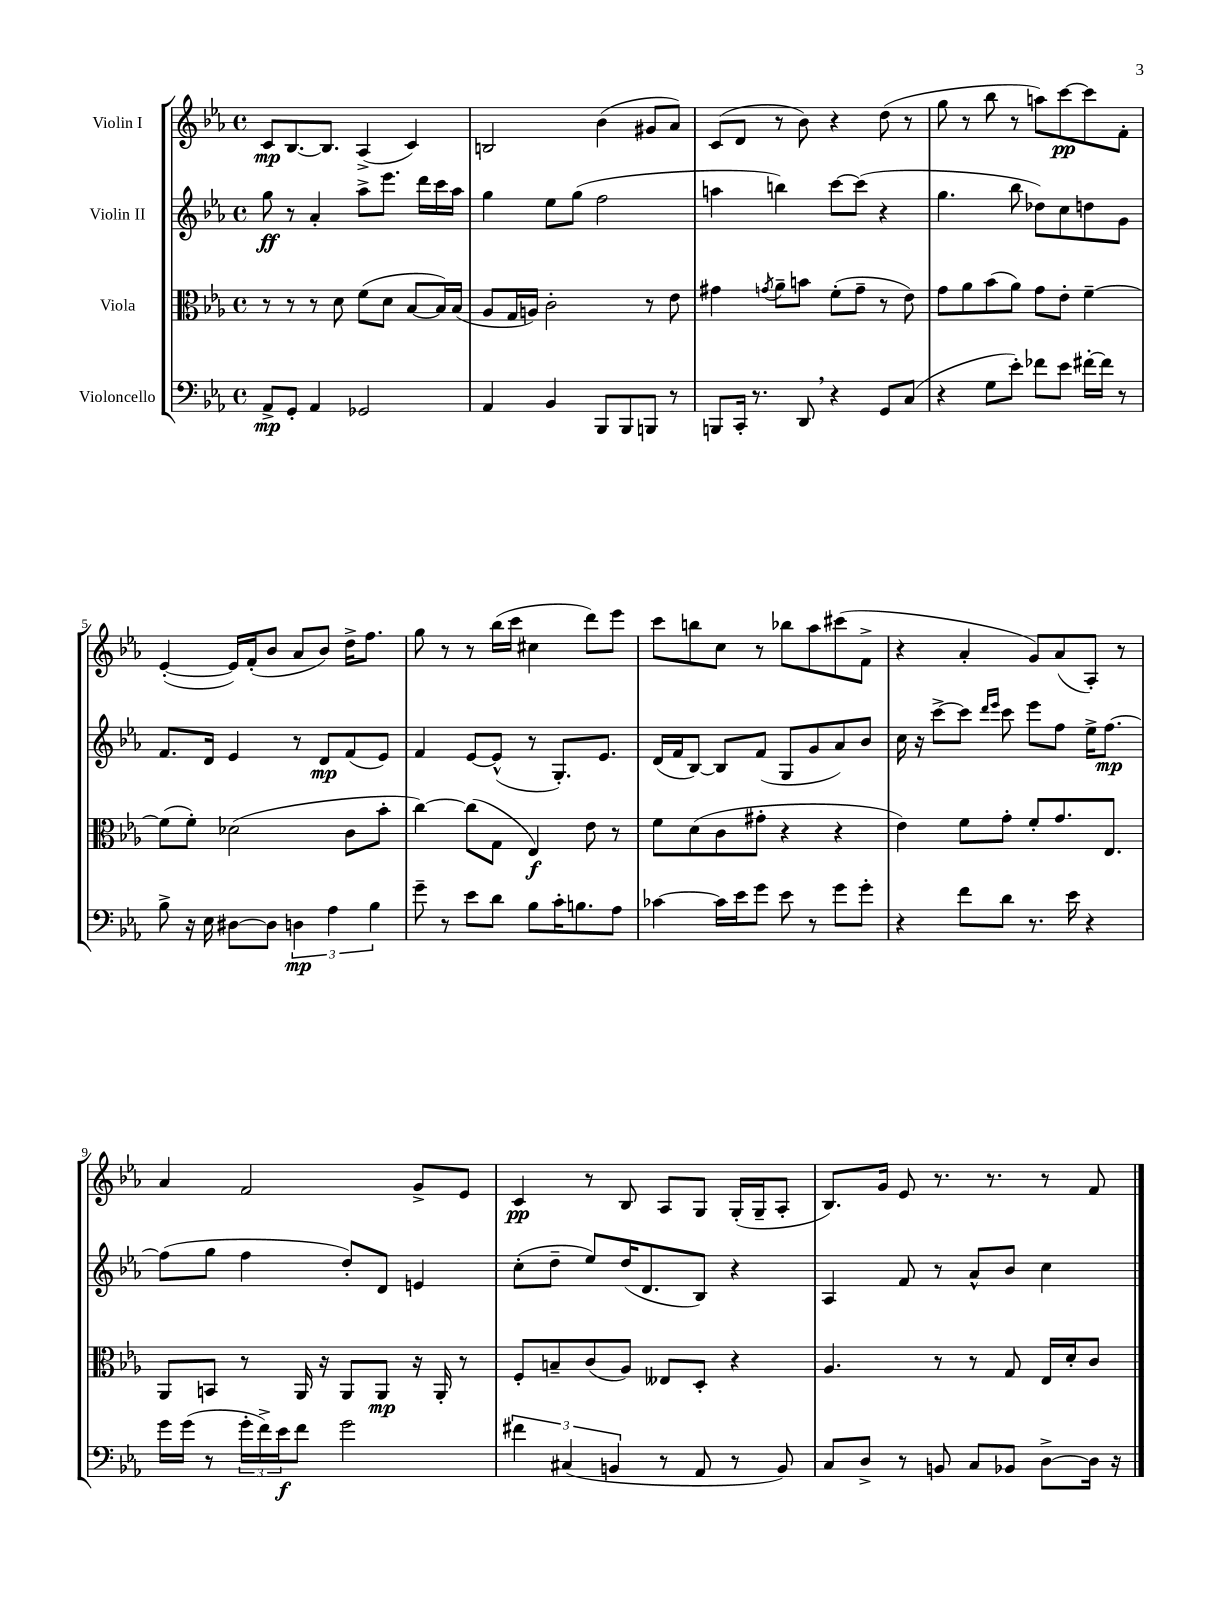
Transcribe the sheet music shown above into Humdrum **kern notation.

**kern	**kern	**kern	**kern
*staff4	*staff3	*staff2	*staff1
*clefF4	*clefC3	*clefG2	*clefG2
*k[b-e-a-]	*k[b-e-a-]	*k[b-e-a-]	*k[b-e-a-]
*M4/4	*M4/4	*M4/4	*M4/4
*met(c)	*met(c)	*met(c)	*met(c)
8AA-^/L	8r	8gg\	8c/L
8GG'/J	8r	8r	[8.B-/
4AA-/	8r	4a-'/	.
.	.	.	8.B-/]J
.	8d\	.	.
2GG-/	(8f\L	8aa-^\L	(4A-^/
.	8d\J	8.eee-\J	.
.	[8B-/L	.	4c/)
.	.	16ddd\LL	.
.	16B-/]L)	16ccc\	.
.	(16B-/JJ	16aa-\JJ	.
=	=	=	=
4AA-/	8A-/L	4gg\	2B/
.	16G/L	.	.
.	16A/JJ)	.	.
4BB-/	2c'\	8ee-\L	.
.	.	(8gg\J	.
8BBB-/L	.	2ff\	(4b-\
8BBB-/	.	.	.
8BBB/J	8r	.	8g#/L
8r	8e-\	.	8a-/J)
=	=	=	=
8BBB/L	4g#\	4aa\	(8c/L
16CC'/Jk	.	.	8d/J
8.r	.	.	.
.	8qg/	.	.
.	8a-~\L	4bb\)	8r
8DD/	8b\J	.	8b-\)
4r	(8f'\L	[8ccc\L	4r
.	8g~\J	(8ccc\]J	.
8GG/L	8r	4r	(8dd\
(8C/J	8e-\)	.	8r
=	=	=	=
4r	8g\L	4.gg\	8gg\
.	8a-\	.	8r
8G\L	(8b-\	.	8bb-\
8e-'\J)	8a-\J)	8bb-\	8r
8f-\L	8g\L	8dd-\L)	8aa\L)
8e-\J	8e-'\J	8cc\	[8ccc\
[16f#'\LL	[4f~\	8dd\	8ccc\]
16f#\]JJ	.	.	.
8r	.	8g\J	8f'\J
=	=	=	=
8B-^\	(8f\]L	8.f/L	([4e-'/
16r	8f'\J)	.	.
16E-\	.	16d/Jk	.
[8D#\L	(2d-\	4e-/	16e-/]LL)
.	.	.	(16f'/J
8D#\]J	.	.	8b-/J
6D\	.	8r	8a-/L
.	.	8d/L	8b-/J)
6A-\	.	.	.
.	8c\L	(8f/	16dd^\LK
.	.	.	8.ff\J
6B-\	.	.	.
.	8b-'\J	8e-/J)	.
=	=	=	=
8g~\	[4cc\)	4f/	8gg\
8r	.	.	8r
8e-\L	(8cc\]L	[8e-/L	8r
8d\J	8G\J	(8e-^^/]J	(16bb-\LL
.	.	.	16ccc\JJ
8B-\L	4E-/)	8r	4cc#\
16c'\K	.	8.G'/L)	.
8.B\	.	.	.
.	8e-\	.	8ddd\L)
.	.	8.e-/J	.
8A-\J	8r	.	8eee-\J
=	=	=	=
[4c-\	8f\L	(16d/LL	8ccc\L
.	.	16f/J	.
.	(8d\	[8B-/J)	8bb\
16c-\]LL	8c\	8B-/]L	8cc\J
16e-\J	.	.	.
8g\J	8g#'\J	(8f/J	8r
8e-\	4r	8G/L	8bb-\L
8r	.	8g/	8aa-\
8g\L	4r	8a-/)	(8ccc#\
8g'\J	.	8b-/J	8f^\J
=	=	=	=
4r	4e-\)	16cc\	4r
.	.	16r	.
.	.	[8ccc^\L	.
8f\L	8f\L	8ccc\]J	4a-'/
.	.	16qqddd/LL	.
.	.	16qqeee-/JJ	.
8d\J	8g'\J	8ccc\	.
8.r	8f'/L	8eee-\L	8g/L)
.	8.g/	8ff\J	(8a-/
16e-\	.	.	.
4r	.	16ee-^\LK	8A-'/J)
.	8.E-/J	[8.ff\J	.
.	.	.	8r
=	=	=	=
16g\LL	8AA-/L	(8ff\]L	4a-/
(16g\JJ	.	.	.
8r	8BB/J	8gg\J	.
24g'\LL	8r	4ff\	2f/
24f^\)	.	.	.
24e-\J	.	.	.
8f\J	16AA-/	.	.
.	16r	.	.
2g\	8AA-/L	8dd'/L)	.
.	8AA-/J	8d/J	.
.	16r	4e/	8g^/L
.	16AA-'/	.	.
.	8r	.	8e-/J
=	=	=	=
6f#\	8F'/L	(8cc'\L	4c/
.	8B~/	8dd~\J	.
(6C#/	.	.	.
.	(8c/	8ee-/L)	8r
6BB/	.	.	.
.	8A-/J)	(16dd/K	8B-/
.	.	8.d/	.
8r	8E--/L	.	8A-/L
8AA-/	8D'/J	8B-/J)	8G/J
8r	4r	4r	(16G'/LL
.	.	.	16G~/J
8BB/)	.	.	8A-'/J
=	=	=	=
8C/L	4.A-/	4A-/	8.B-/L)
8D^/J	.	.	.
.	.	.	16g/Jk
8r	.	8f/	8e-/
8BB/	8r	8r	8.r
8C/L	8r	8a-^^/L	.
.	.	.	8.r
8BB-/J	8G/	8b-/J	.
[8D^\L	16E-/LL	4cc\	8r
.	16d'/J	.	.
16D\]Jk	8c/J	.	8f/
16r	.	.	.
==	==	==	==
*-	*-	*-	*-
